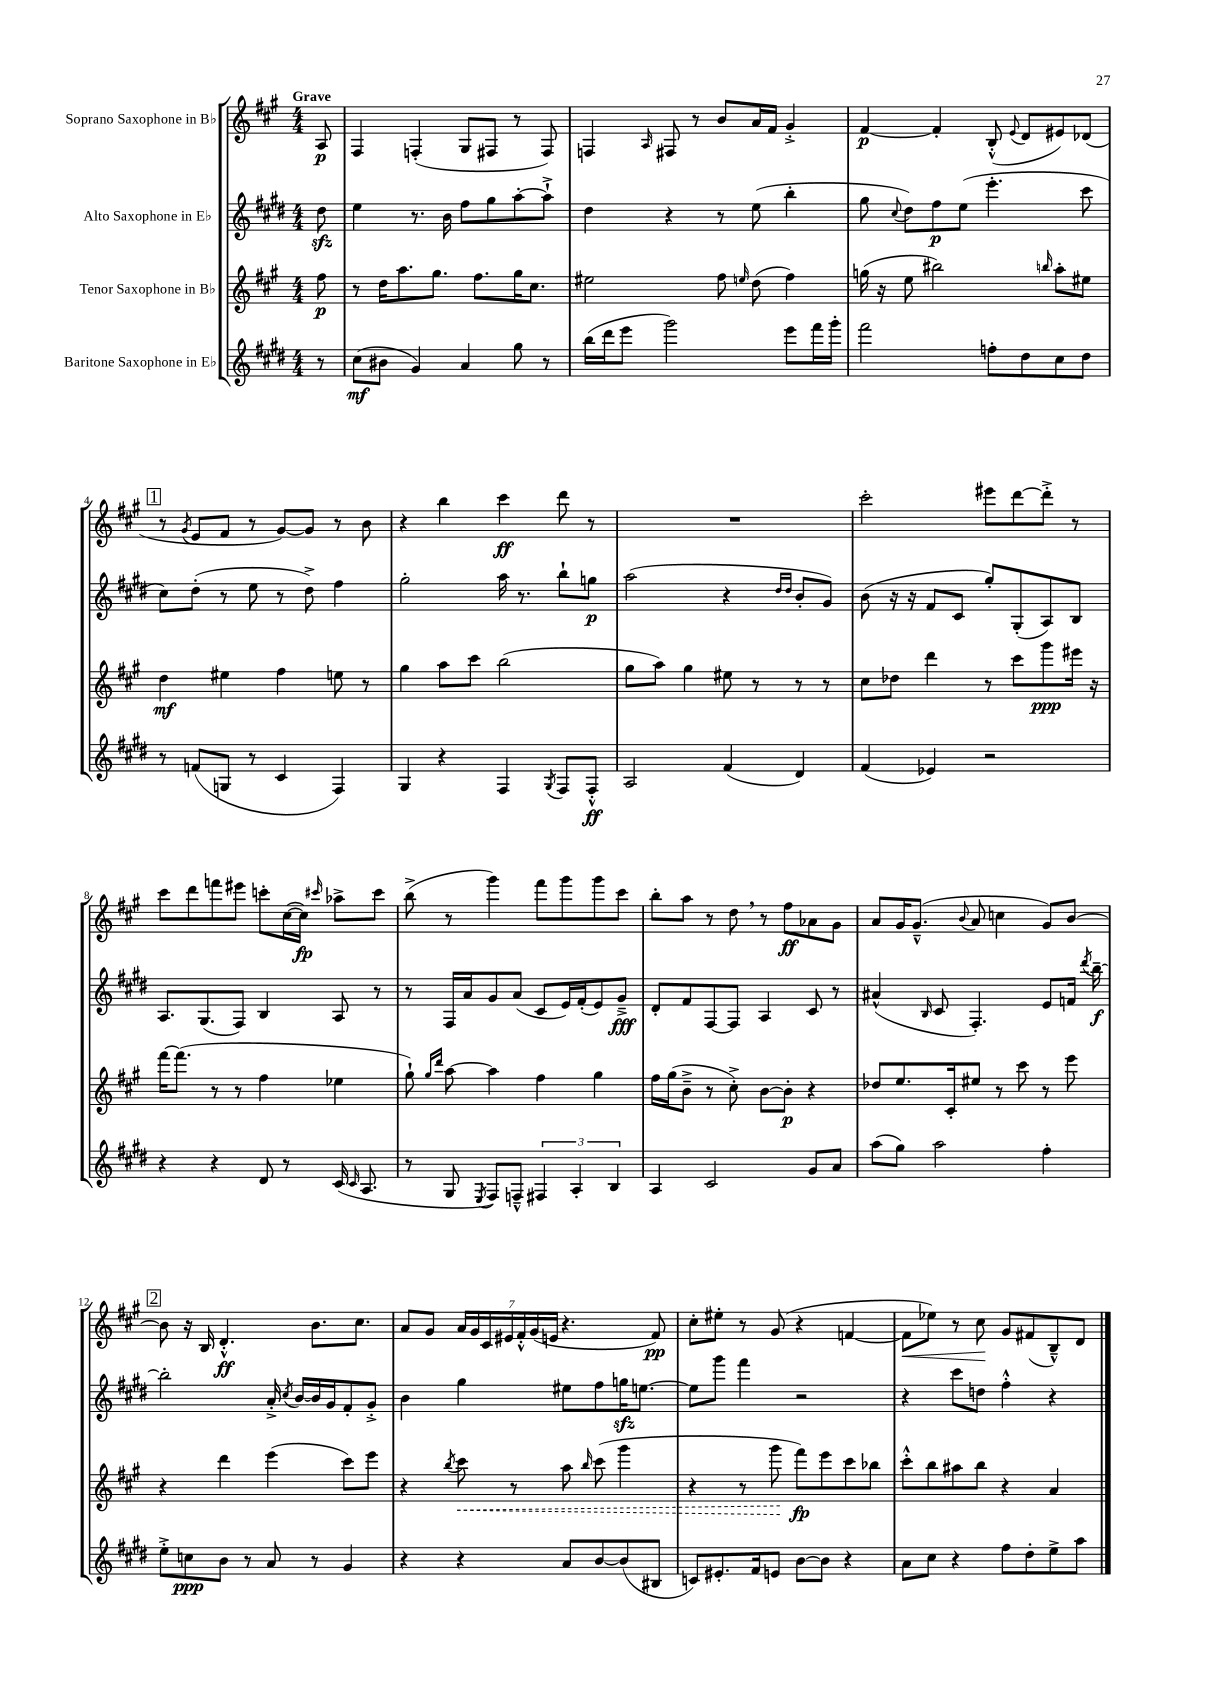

**kern	**kern	**kern	**kern
*staff4	*staff3	*staff2	*staff1
*clefG2	*clefG2	*clefG2	*clefG2
*k[f#c#g#d#]	*k[f#c#g#]	*k[f#c#g#d#]	*k[f#c#g#]
*M4/4	*M4/4	*M4/4	*M4/4
8r	8ff#	8dd#	8A
=	=	=	=
(8cc#	8r	4ee	4F#
8b#	16dd	.	.
.	8.aa	.	.
4g#)	.	8.r	(4F'
.	8.gg#	.	.
.	.	16b	.
4a	.	8ff#	8G#
.	8.ff#	.	.
.	.	8gg#	8F#
8gg#	16gg#	[8aa'	8r
.	8.cc#	.	.
8r	.	8aa`^]	8F#)
=	=	=	=
(16bb	2ee#	4dd#	4F
16ddd#	.	.	.
8eee	.	.	.
.	.	.	16qqA
2ggg#)	.	4r	8F#
.	.	.	8r
.	8ff#	8r	8b
.	16qqee	.	.
.	(8dd	(8ee	16a
.	.	.	16f#
8eee	4ff#)	4bb'	4g#'^
16fff#	.	.	.
16ggg#'	.	.	.
=	=	=	=
2fff#	(16gg	8gg#	[4f#
.	16r	.	.
.	.	8qqcc#	.
.	8ee	8dd#)	.
.	2bb#)	8ff#	4f#']
.	.	(8ee	.
8ff'	.	4.eee'	(8B'^^
.	.	.	8qqe
8dd#	.	.	8d
.	16qqbb	.	.
8cc#	8aa'	.	8e#)
8dd#	8ee#	8ccc#	(8d-
=	=	=	=
8r	4dd	8cc#)	8r
.	.	.	8qg#
(8f	.	(8dd#'	8e
8G	4ee#	8r	8f#
8r	.	8ee	8r
4c#	4ff#	8r	[8g#)
.	.	8dd#^)	8g#]
4F#)	8ee	4ff#	8r
.	8r	.	8b
=	=	=	=
4G#	4gg#	2gg#'	4r
4r	8aa	.	4bb
.	8ccc#	.	.
4F#	(2bb	16aa	4ccc#
.	.	8.r	.
8qG#	.	.	.
8F#	.	8bb`	8ddd
8F#'^^	.	8gg	8r
=	=	=	=
2A	8gg#	(2aa	1r
.	8aa)	.	.
.	4gg#	.	.
(4f#	8ee#	4r	.
.	8r	.	.
.	.	16qqdd#	.
.	.	16qqdd#	.
4d#)	8r	8b'	.
.	8r	8g#)	.
=	=	=	=
(4f#	8cc#	(8b	2ccc#'
.	8dd-	16r	.
.	.	16r	.
4e-)	4ddd	8f#	.
.	.	8c#	.
2r	8r	8gg#')	8eee#
.	8ccc#	(8G#'	[8ddd
.	8ggg#	8A)	8ddd'^]
.	16eee#	8B	8r
.	16r	.	.
=	=	=	=
4r	[16fff#	8.A	8ccc#
.	(8.fff#]	.	.
.	.	.	8ddd
.	.	(8.G#	.
4r	8r	.	8fff
.	8r	8F#)	8eee#
8d#	4ff#	4B	8ccc'
8r	.	.	([16cc#
.	.	.	16cc#])
.	.	.	16qqccc#
(16c#	4ee-	8A	8aa-^
16qqc#	.	.	.
8.A	.	.	.
.	.	8r	8ccc#
=	=	=	=
8r	8gg#`)	8r	(8bb^
.	16qqgg#	.	.
.	16qqddd	.	.
8G#	[8aa	16F#	8r
.	.	16a	.
8qE	.	.	.
8F#)	4aa]	8g#	4ggg#)
8F~^^	.	(8a	.
6F#	4ff#	8c#	8fff#
.	.	16e)	8ggg#
6A'	.	.	.
.	.	(16f#'	.
.	4gg#	8e)	8ggg#
6B	.	.	.
.	.	8g#~^	8ccc#
=	=	=	=
4A	16ff#	8d#'	8bb'
.	(16gg#	.	.
.	8b~^	8f#	8aa
2c#	8r	[8F#	8r
.	8cc#'^)	8F#]	8dd
.	[8b	4A	8r
.	8b']	.	8ff#
8g#	4r	8c#	8a-
8a	.	8r	8g#
=	=	=	=
(8aa	8dd-	(4a#^^	8a
8gg#)	8.ee	.	16g#
.	.	.	(8.g#~^^
.	.	16qqB	.
2aa	.	8c#	.
.	16c#'	.	.
.	.	.	8qqb
.	8ee#	4.F#')	8a
.	8r	.	4cc
.	8ccc#	.	.
4ff#'	8r	8e	8g#)
.	8eee	16f	[8b
.	.	8qddd#	.
.	.	[16bb~	.
=	=	=	=
8ee'^	4r	2bb']	8b]
8cc	.	.	16r
.	.	.	16B
8b	4ddd	.	4.d'^^
8r	.	.	.
8a	(4eee	16a'^	.
.	.	8qcc#	.
.	.	[16b	.
8r	.	16b]	8.b
.	.	16g#	.
4g#	8ccc#)	8f#'	.
.	.	.	8.cc#
.	8eee	8g#'^	.
=	=	=	=
4r	4r	4b	8a
.	.	.	8g#
.	8qbb	.	.
4r	8ccc#	4gg#	28a
.	.	.	28g#
.	.	.	28c#
.	.	.	28e#
.	8r	.	.
.	.	.	28f#'^^
.	.	.	(28g#
.	.	.	28e
8a	8aa	8ee#	4.r
.	16qqbb	.	.
[8b	(8ccc#	8ff#	.
(8b]	4ggg#	16gg	.
.	.	[8.ee	.
8B#	.	.	8f#)
=	=	=	=
8c)	4r	8ee]	8cc#'
8.e#'	.	8ggg#	8ee#'
.	8r	4fff#	8r
16f#	.	.	.
8e	8ggg#	.	(8g#
[8b	8fff#)	2r	4r
8b]	8eee	.	.
4r	8ccc#	.	[4f
.	8bb-	.	.
=	=	=	=
8a	8ccc#'^^	4r	8f]
8cc#	8bb	.	8ee-)
4r	8aa#	8ccc#	8r
.	8bb	8dd	8cc#
8ff#	4r	4ff#'^^	8g#
8dd#'	.	.	(8f#
8ee^	4a	4r	8B~^^)
8aa	.	.	8d
==	==	==	==
*-	*-	*-	*-
